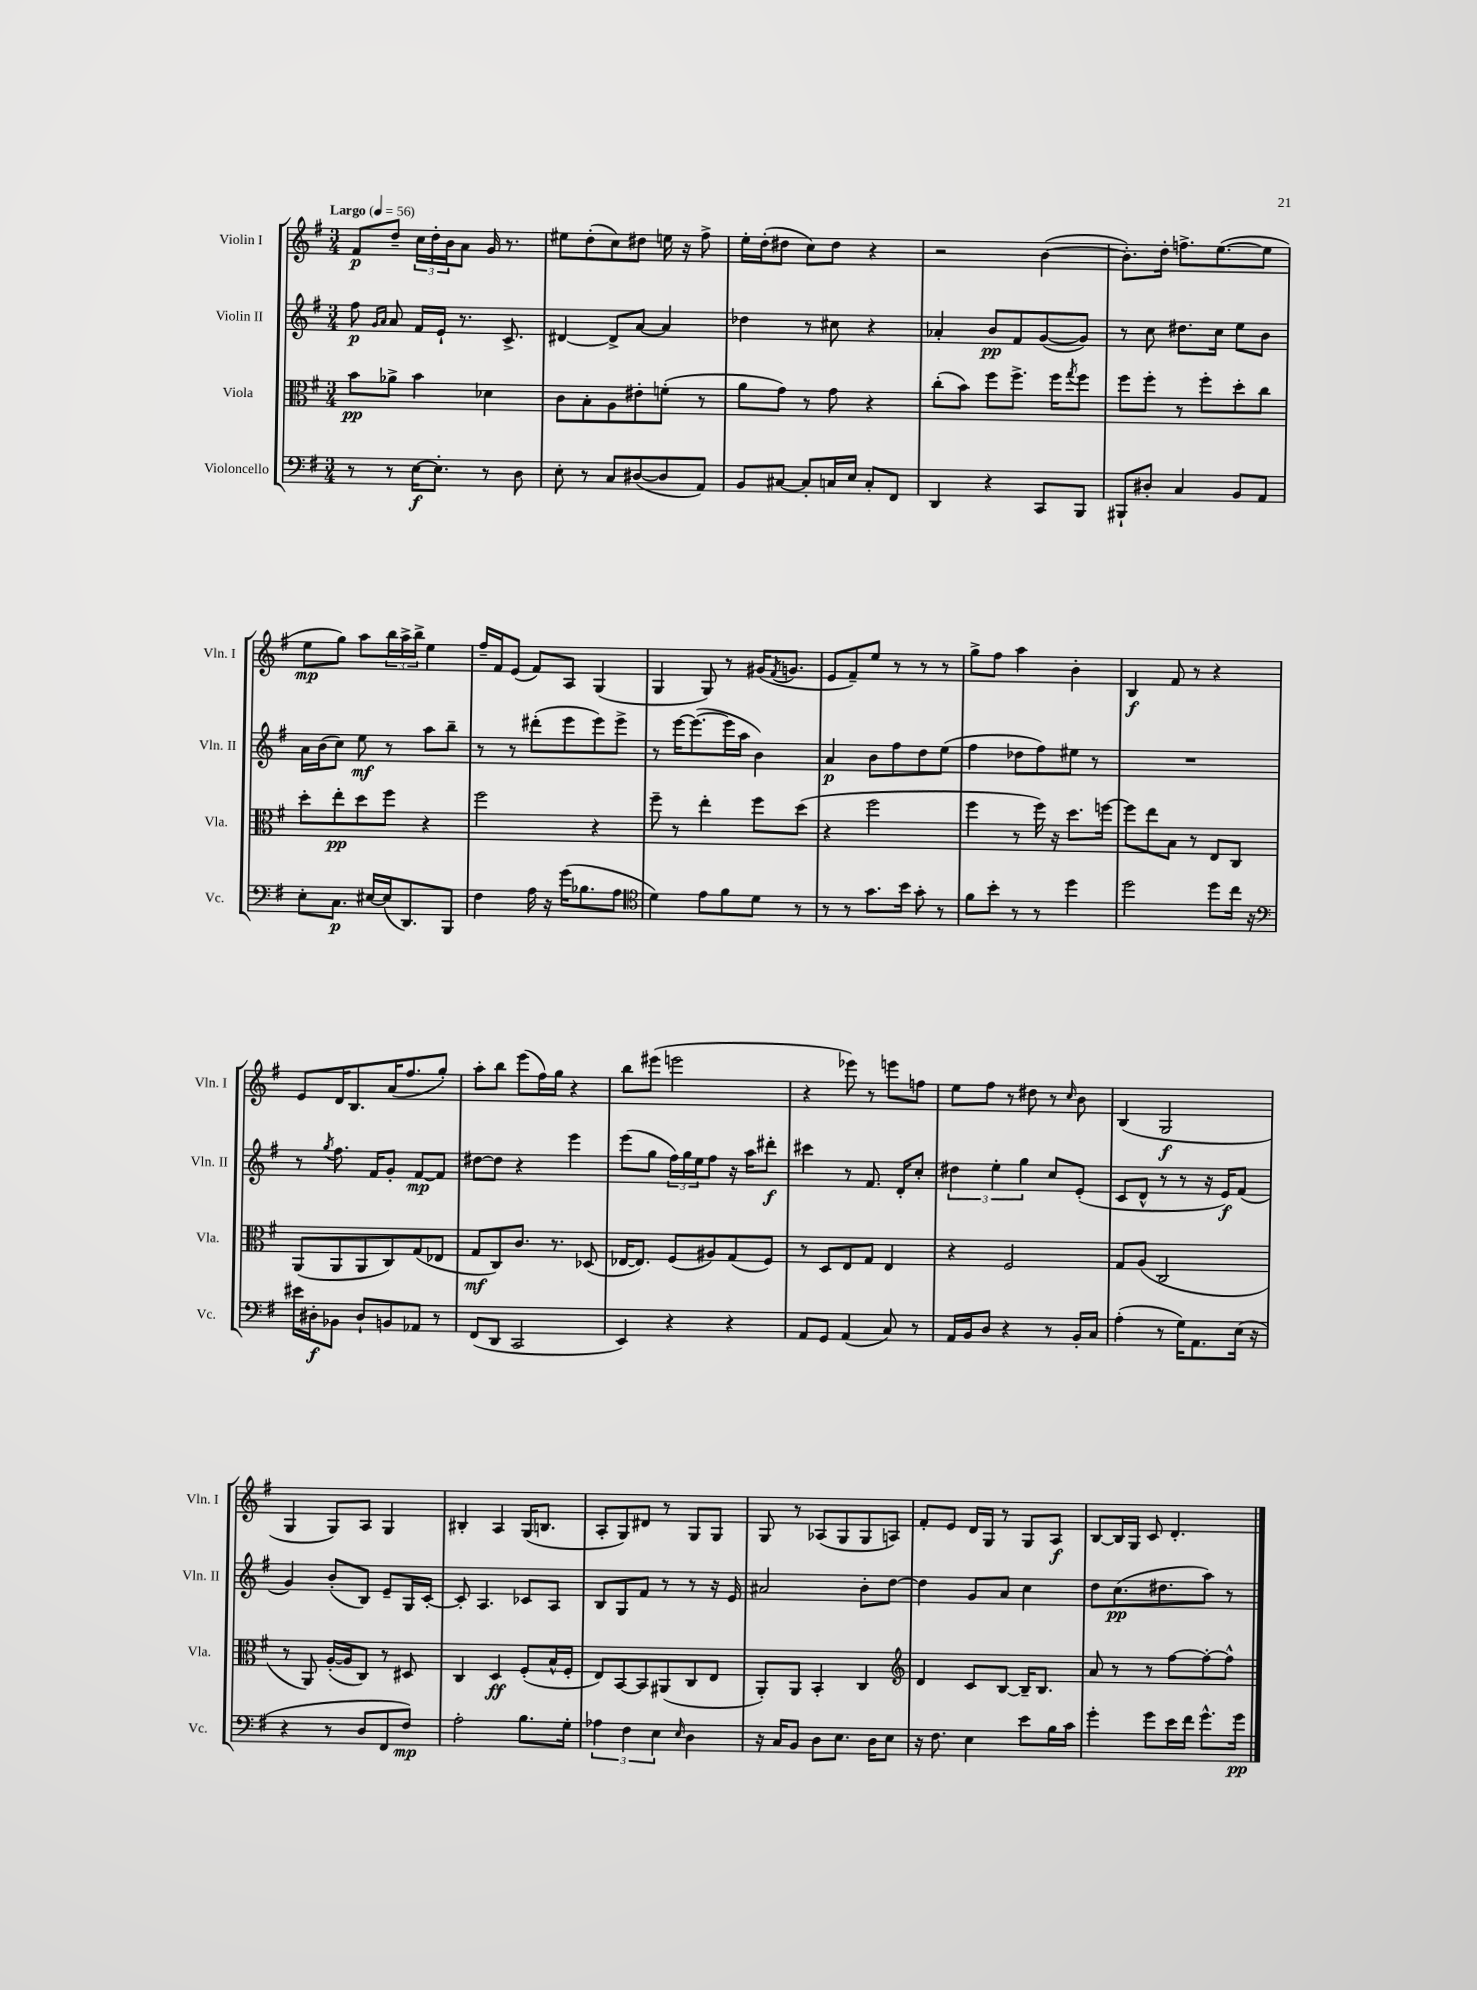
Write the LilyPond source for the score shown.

<<
\new StaffGroup <<
\new Staff = "s0" \with { instrumentName = "Violin I" shortInstrumentName = "Vln. I" } {
    \clef treble \key g \major \numericTimeSignature \time 3/4 \tempo "Largo" 4 = 56
    fis'8\p d''8-- \tuplet 3/2 { c''16 d''16-. b'16 } a'8 g'16 r8. |
    eis''8 d''8-.( c''8) dis''8 e''16 r16 fis''8-> |
    e''16-. d''16-.( dis''8 c''8) dis''8 r4 |
    r2 b'4~( |
    b'8.-.) d''16-. f''8.-> e''8.~( e''8 |
    e''8\mp g''8) a''8 \tuplet 3/2 { b''16 a''16-> b''16-> } e''4 |
    fis''16-- fis'16 e'8( fis'8) a8 g4( |
    g4 g8) r8 gis'16( \acciaccatura { fis'8 } g'8. |
    e'8 fis'8--) e''8 r8 r8 r8 |
    g''8-> fis''8 a''4 b'4-. |
    b4\f fis'8 r8 r4 |
    e'8 d'16 b8. a'16( fis''8. g''8-.) |
    a''8-. b''8 e'''8( fis''16) g''16 r4 |
    b''8 eis'''8( e'''2 |
    r4 ees'''8) r8 e'''8 f''8 |
    e''8 fis''8 r8 dis''8 r8 \grace { c''16 } b'8 |
    b4( g2\f |
    g4 g8) a8 g4 |
    bis4-. a4 g16( b8. |
    a8-. g8) dis'8 r8 g8 g8 |
    g8 r8 aes8( g8 g8 a8) |
    fis'8-. e'8 d'16 g16 r8 g8 a8\f |
    b8~ b16 g16 c'8 d'4.-. \bar "|." |
}
\new Staff = "s1" \with { instrumentName = "Violin II" shortInstrumentName = "Vln. II" } {
    \clef treble \key g \major \numericTimeSignature \time 3/4
    fis''8\p \grace { g'16 a'16 } a'8 fis'16 e'16-! r8. c'8.-> |
    dis'4~ dis'8-> a'8~ a'4 |
    des''4 r8 cis''8 r4 |
    aes'4-. b'8\pp fis'8 g'8~( g'8) |
    r8 c''8 dis''8. c''16 e''8 b'8 |
    a'16 b'16( c''8) e''8\mf r8 a''8 b''8-- |
    r8 r8 dis'''8-.( e'''8 e'''8) e'''8-> |
    r8 e'''16~ e'''8.~( e'''16 a''16 b'4) |
    a'4\p b'8 fis''8 d''8 e''8( |
    fis''4 des''8 fis''8) eis''8 r8 |
    R2. |
    r8 \acciaccatura { g''8 } fis''8. fis'16 g'8-. fis'8~\mp fis'8 |
    dis''8~ dis''8 r4 e'''4 |
    e'''8( g''8 \tuplet 3/2 { fis''16) g''16 e''16 } fis''8 r16 a''16 dis'''8-.\f |
    cis'''4 r8 fis'8. d'16-. c''8-. |
    \tuplet 3/2 { dis''4 e''4-. g''4 } c''8 e'8-.( |
    c'8 d'8-^ r8 r8 r16 e'16\f) fis'8( |
    g'4) b'8-.( b8) e'8-- g16 c'16~-. |
    c'8-. a4. ces'8 a8 |
    b8 g8 fis'8 r8 r8 r16 e'16 |
    ais'2 b'8-. d''8~ |
    d''4 g'8 a'8 c''4 |
    d''8 c''8.\pp( dis''8. a''8) r8 \bar "|." |
}
\new Staff = "s2" \with { instrumentName = "Viola" shortInstrumentName = "Vla." } {
    \clef alto \key g \major \numericTimeSignature \time 3/4
    b'8\pp aes'8-> b'4 des'4 |
    c'8 b8-. a8 eis'8-. f'8-.( r8 |
    a'8 g'8) r8 g'8 r4 |
    c''8-.( b'8) fis''8 fis''8.-> fis''16 \acciaccatura { g''8 } fis''8 |
    fis''8 fis''8-. r8 fis''8-. d''8-. c''8 |
    d''8-. e''8-.\pp d''8 fis''8 r4 |
    fis''2 r4 |
    fis''8-- r8 e''4-. fis''8 d''8( |
    r4 fis''2 |
    fis''4 r8 fis''16) r16 d''8. f''16~ |
    f''8 e''8 b8 r8 e8 c8 |
    a,8( a,8 a,8 c8) g8( ees8 |
    g8\mf c8) c'8. r8. des8( |
    ees16~ ees8.) fis8( ais8) g8( fis8) |
    r8 d8 e8 g8 e4 |
    r4 fis2 |
    g8 a8( c2 |
    r8 a,8) a16~-.( a16 c8) r8 dis8 |
    c4 d4\ff fis8-.( b16-^ fis16-. |
    e8) b,8~ b,8 ais,8( c8 e8 |
    a,8-.) a,8 b,4-. c4 |
    \clef treble d'4 c'8 b8~ b16-- b8. |
    a'8 r8 r8 fis''8~ fis''8~-. fis''8-^ \bar "|." |
}
\new Staff = "s3" \with { instrumentName = "Violoncello" shortInstrumentName = "Vc." } {
    \clef bass \key g \major \numericTimeSignature \time 3/4
    r8 r8 e16~\f e8.-. r8 d8 |
    e8-. r8 c8 dis8~( dis8 a,8) |
    b,8 cis8~ cis8-. c16 e16 c8-. fis,8 |
    d,4 r4 c,8 b,,8 |
    bis,,8-! dis8-. c4 b,8 a,8 |
    e8-. c8.\p eis16~ eis16( d,8.) b,,8 |
    fis4 a16 r16 g'16( bes8. a8 |
    \clef tenor d'4) e'8 fis'8 d'8 r8 |
    r8 r8 g'8. b'16 g'8-. r8 |
    fis'8 b'8-. r8 r8 d''4 |
    d''2 d''8 c''16 r16 |
    \clef bass eis'16 dis16-.\f bes,8 dis8-! b,8 aes,8 r8 |
    fis,8( d,8 c,2 |
    e,4) r4 r4 |
    a,8 g,8 a,4( c8) r8 |
    a,16 b,16 d8 r4 r8 b,16-. c16 |
    a4-.( r8 g16) a,8. e16( r16 |
    r4 r8 d8 fis,8 fis8\mp) |
    a2-. b8. g16-. |
    \tuplet 3/2 { aes4 fis4 e4 } \grace { e16 } d4 |
    r16 c16 b,8 d8 e8. d16 e8 |
    r16 fis8. e4 e'8 b16 c'16 |
    g'4-. g'8 e'16 fis'16 g'8.-^ g'16\pp \bar "|." |
}
>>
>>
\layout { \context { \Score \remove "Bar_number_engraver" } }
